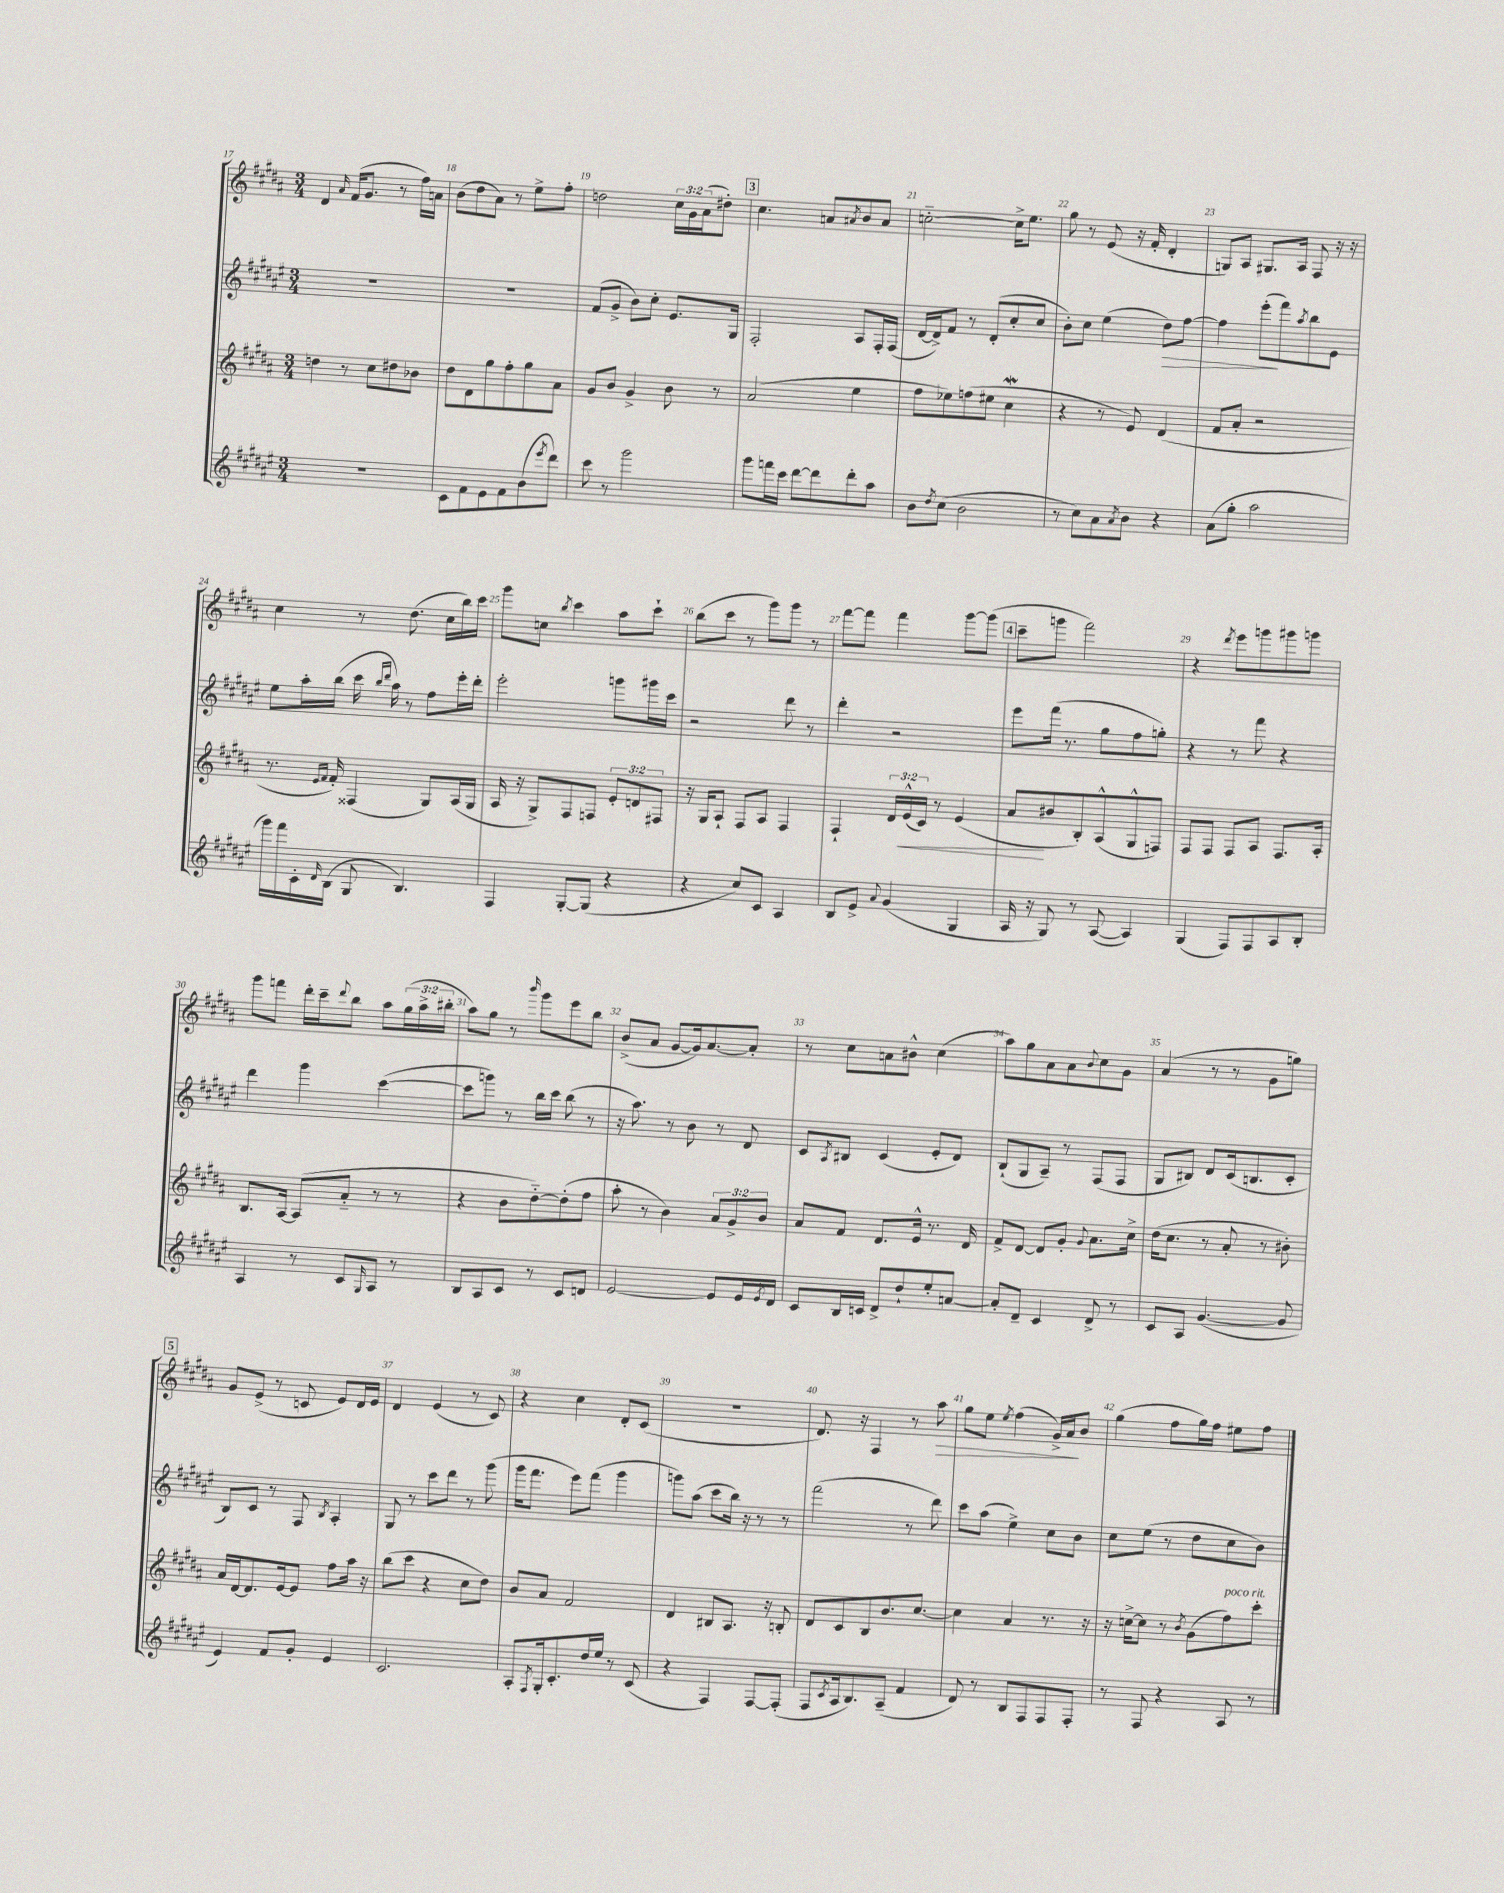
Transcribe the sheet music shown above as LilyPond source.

<<
\new StaffGroup <<
\new Staff = "s0" {
    \clef treble \key b \major \numericTimeSignature \time 3/4 \override Staff.TupletNumber.text = #tuplet-number::calc-fraction-text
    dis'4 \grace { ais'16 } fis'16( gis'8. r8 fis''16) a'16 |
    b'8( dis''8 ais'8) r8 e''8-> fis''8-. |
    d''2 \tuplet 3/2 { cis''16 gis'16 ais'16( } dis''8-.) |
    \mark \markup { \box "3" } cis''4. a'8 \acciaccatura { ais'8 } b'8 ais'8 |
    c''2~-_ c''16-> e''8. |
    gis''8 r8 e'8( r16 fis'16-. dis'4-. |
    g8) ais8 gis8. ais16 fis8 r16 r16 |
    cis''4 r8 dis''8.( cis''16 b''16) cis'''16 |
    gis'''8 c''8 \acciaccatura { b''8 } cis'''4 ais''8 cis'''8-! |
    b''8( cis'''8 r8 gis'''8) gis'''8 r8 |
    fis'''8~ fis'''8 fis'''4 gis'''8~ gis'''8( |
    \mark \markup { \box "4" } cis'''8-- g'''8 fis'''2) |
    r4 \acciaccatura { dis'''8 } e'''8 g'''8 gis'''8 g'''8 |
    gis'''8 f'''8 dis'''16-. cis'''16-- \appoggiatura { dis'''8 } b''8 ais''8 \tuplet 3/2 { gis''16( ais''16-> bis''16-. } |
    ais''8) gis''8 r8 \grace { b'''16 } gis'''8 e'''8 b''8 |
    b'8->( ais'8 gis'8~ gis'16) ais'8.~ ais'8-. |
    r8 cis''8 a'8 bis'8-^ cis''4( |
    ais''8) gis''8 ais'8 ais'8 \appoggiatura { b'8 } cis''8 gis'8 |
    ais'4( r8 r8 gis'8 g''8) |
    \mark \markup { \box "5" } gis'8 e'8->( r8 c'8 e'8) dis'16 e'16 |
    dis'4 e'4( r8 cis'8) |
    r4 cis''4 dis'8-. cis'8( |
    R2. |
    dis'8.) r16 fis4 r8 ais''8\> |
    gis''8 e''8 \acciaccatura { e''8 } fis''4( gis'16->) ais'16\! b'8 |
    gis''4( fis''8 gis''16) fis''16 eis''8 fis''8 \bar "|." |
}
\new Staff = "s1" {
    \clef treble \key fis \major \numericTimeSignature \time 3/4
    R2. |
    R2. |
    fis'8( gis'8-> b'8) cis''8-. eis'8. gis16 |
    \mark \markup { \box "3" } fis2-. ais8 fis16-. fis16( |
    dis'16~ dis'16->) fis'8 r8 dis'8-.( cis''8-. cis''8 |
    b'8-.) cis''8 eis''4( dis''8\>) fis''8~ |
    fis''4 eis'''8-.\!( fis'''8) \acciaccatura { ais''8 } b''8 eis'8 |
    eis''8 ais''16-. b''16( cis'''16 \grace { b''16 dis'''16 } ais''16) r8 fis''8 eis'''16-. dis'''16-. |
    eis'''2-. g'''8 gis'''16 cis'''16 |
    r2 dis'''8 r8 |
    dis'''4-. r2 |
    \mark \markup { \box "4" } eis'''8 fis'''16( r8. gis''8 fis''8 g''8-.) |
    r4 r8 fis'''8 r4 |
    dis'''4 gis'''4 cis'''4~( |
    cis'''8 g'''8) r8 b''16 cis'''16 b''8( r8 |
    r16 ais''8.) r8 b'8 r8 dis'8 |
    cis'8 \acciaccatura { ais8 } bis8 cis'4( eis'8-. dis'8) |
    b8-!( gis8 ais8--) r8 fis8( fis8 |
    gis8 bis8) dis'8 cis'16( b8. cis'8-. |
    \mark \markup { \box "5" } b8) cis'8 r8 fis8 \acciaccatura { b8 } ais4-. |
    gis8 r8 cis'''8 dis'''8 r8 gis'''8( |
    gis'''16 fis'''8. eis'''8) fis'''8( gis'''4 |
    g'''8) ais''8( cis'''8 b''16) r16 r8 r8 |
    fis'''2( r8 dis'''8) |
    cis'''8 ais''8( eis''4->) cis''8 b'8 |
    cis''8 eis''8( r8 dis''8 cis''8 b'8) \bar "|." |
}
\new Staff = "s2" {
    \clef treble \key b \major \numericTimeSignature \time 3/4 \override Staff.TupletNumber.text = #tuplet-number::calc-fraction-text
    d''4 r8 cis''8 dis''8 bes'8 |
    dis''8 dis'8 gis''8 fis''8-. gis''8 ais'8 |
    gis'8 b'8 gis'4-> b'8 r8 |
    \mark \markup { \box "3" } ais'2( e''4 |
    fis''8 ees''8) f''8( eis''8 cis''4\mordent |
    r4 r8 e'8) dis'4( |
    fis'8 ais'8-. r2 |
    r8. \grace { e'16 fis'16 } fis'16-.) fisis4( gis8) ais16( gis16 |
    ais16 r16 gis8->) fis8 f8 \tuplet 3/2 { e'8-. d'8 fis8 } |
    r16 gis16 ais8-! fis8 ais8 fis4 |
    fis4-! \tuplet 3/2 { dis'16 e'16-^\<( cis'16) } r8 e'4( |
    \mark \markup { \box "4" } ais'8\! bis'8 b8-.) ais8-^( gis8-^ f8) |
    fis8 fis8 fis8 ais8 fis8. ais16-. |
    b8. ais16~ ais8( ais'8-_ r8 r8 |
    r4 b'8 dis''8~-_) dis''8-.( fis''8 |
    ais''8-. r8 b'4) \tuplet 3/2 { ais'8 gis'8-> b'8 } |
    ais'8 fis'8 dis'8. e'16-^ r8. dis'16 |
    fis'8-> dis'8~ dis'8 gis'8-. \appoggiatura { gis'8 } ais'8. cis''16-> |
    dis''16( cis''8. r8 ais'8-. r8 bis'8-.) |
    \mark \markup { \box "5" } ais'16 dis'16~ dis'8. e'16~ e'8 fis''8 ais''16 r16 |
    b''8( cis'''8 r4 cis''8 dis''8) |
    b'8 ais'8 fis'2 |
    dis'4 bis8 ais8. r16 b8-. |
    dis'8 cis'8 b8 b'8. cis''8.~ |
    cis''4 ais'4 r8. r16 |
    r16 c''16~-> c''8 r8 \acciaccatura { b'8 } gis'8( fis''8^\markup { \italic "poco rit." }) cis'''8-. \bar "|." |
}
\new Staff = "s3" {
    \clef treble \key fis \major \numericTimeSignature \time 3/4
    R2. |
    cis'8 fis'8 eis'8 fis'8 b'8( \acciaccatura { eis'''8 } dis'''8) |
    cis'''8 r8 gis'''2 |
    \mark \markup { \box "3" } gis'''8 f'''16 cis'''16 dis'''8~ dis'''8 dis'''8-. ais''8 |
    b'8 \acciaccatura { dis''8 } cis''8( b'2 |
    r8 cis''8) ais'8 \acciaccatura { ais'8 } b'8 r4 |
    ais'8( gis''8-. ais''2 |
    gis'''16) fis'''16 cis'16-. \grace { dis'16 } b16( gis8 b4.) |
    fis4 gis8~-. gis8( r4 |
    r4 cis''8) cis'8 ais4 |
    b8 eis'8-> \appoggiatura { ais'8 } gis'4( gis4 |
    \mark \markup { \box "4" } ais16 r16 gis8) r8 ais8~( ais4) |
    gis4( fis8) fis8 ais8 b8-. |
    ais4 r8 cis'8 \grace { gis16 } ais8 r8 |
    b8 ais8 cis'8 r8 cis'8 d'8 |
    eis'2~ eis'8 eis'16 \acciaccatura { eis'8 } dis'16 |
    cis'8 b16 c'16 dis'8-> dis''8-! eis''8-. a'8~ |
    a'8-. dis'8-- cis'4 dis'8-> r8 |
    cis'8 ais8 gis'4.~( gis'8 |
    \mark \markup { \box "5" } eis'4) fis'8 gis'8-. eis'4 |
    cis'2. |
    ais8-. \acciaccatura { fis8 } gis16-. cis'8.-. dis''16 eis''16 r8 cis'8( |
    r4 fis4) fis8~ fis8-.( |
    fis8 \acciaccatura { cis'8 } ais16 b8.) ais8--( fis'4 |
    dis'8) r8 b8 fis8 fis8 fis8-. |
    r8 fis8 r4 ais8 r8 \bar "|." |
}
>>
>>
\layout { \context { \Score currentBarNumber = #17 \override BarNumber.break-visibility = ##(#f #t #t) barNumberVisibility = #all-bar-numbers-visible } }
